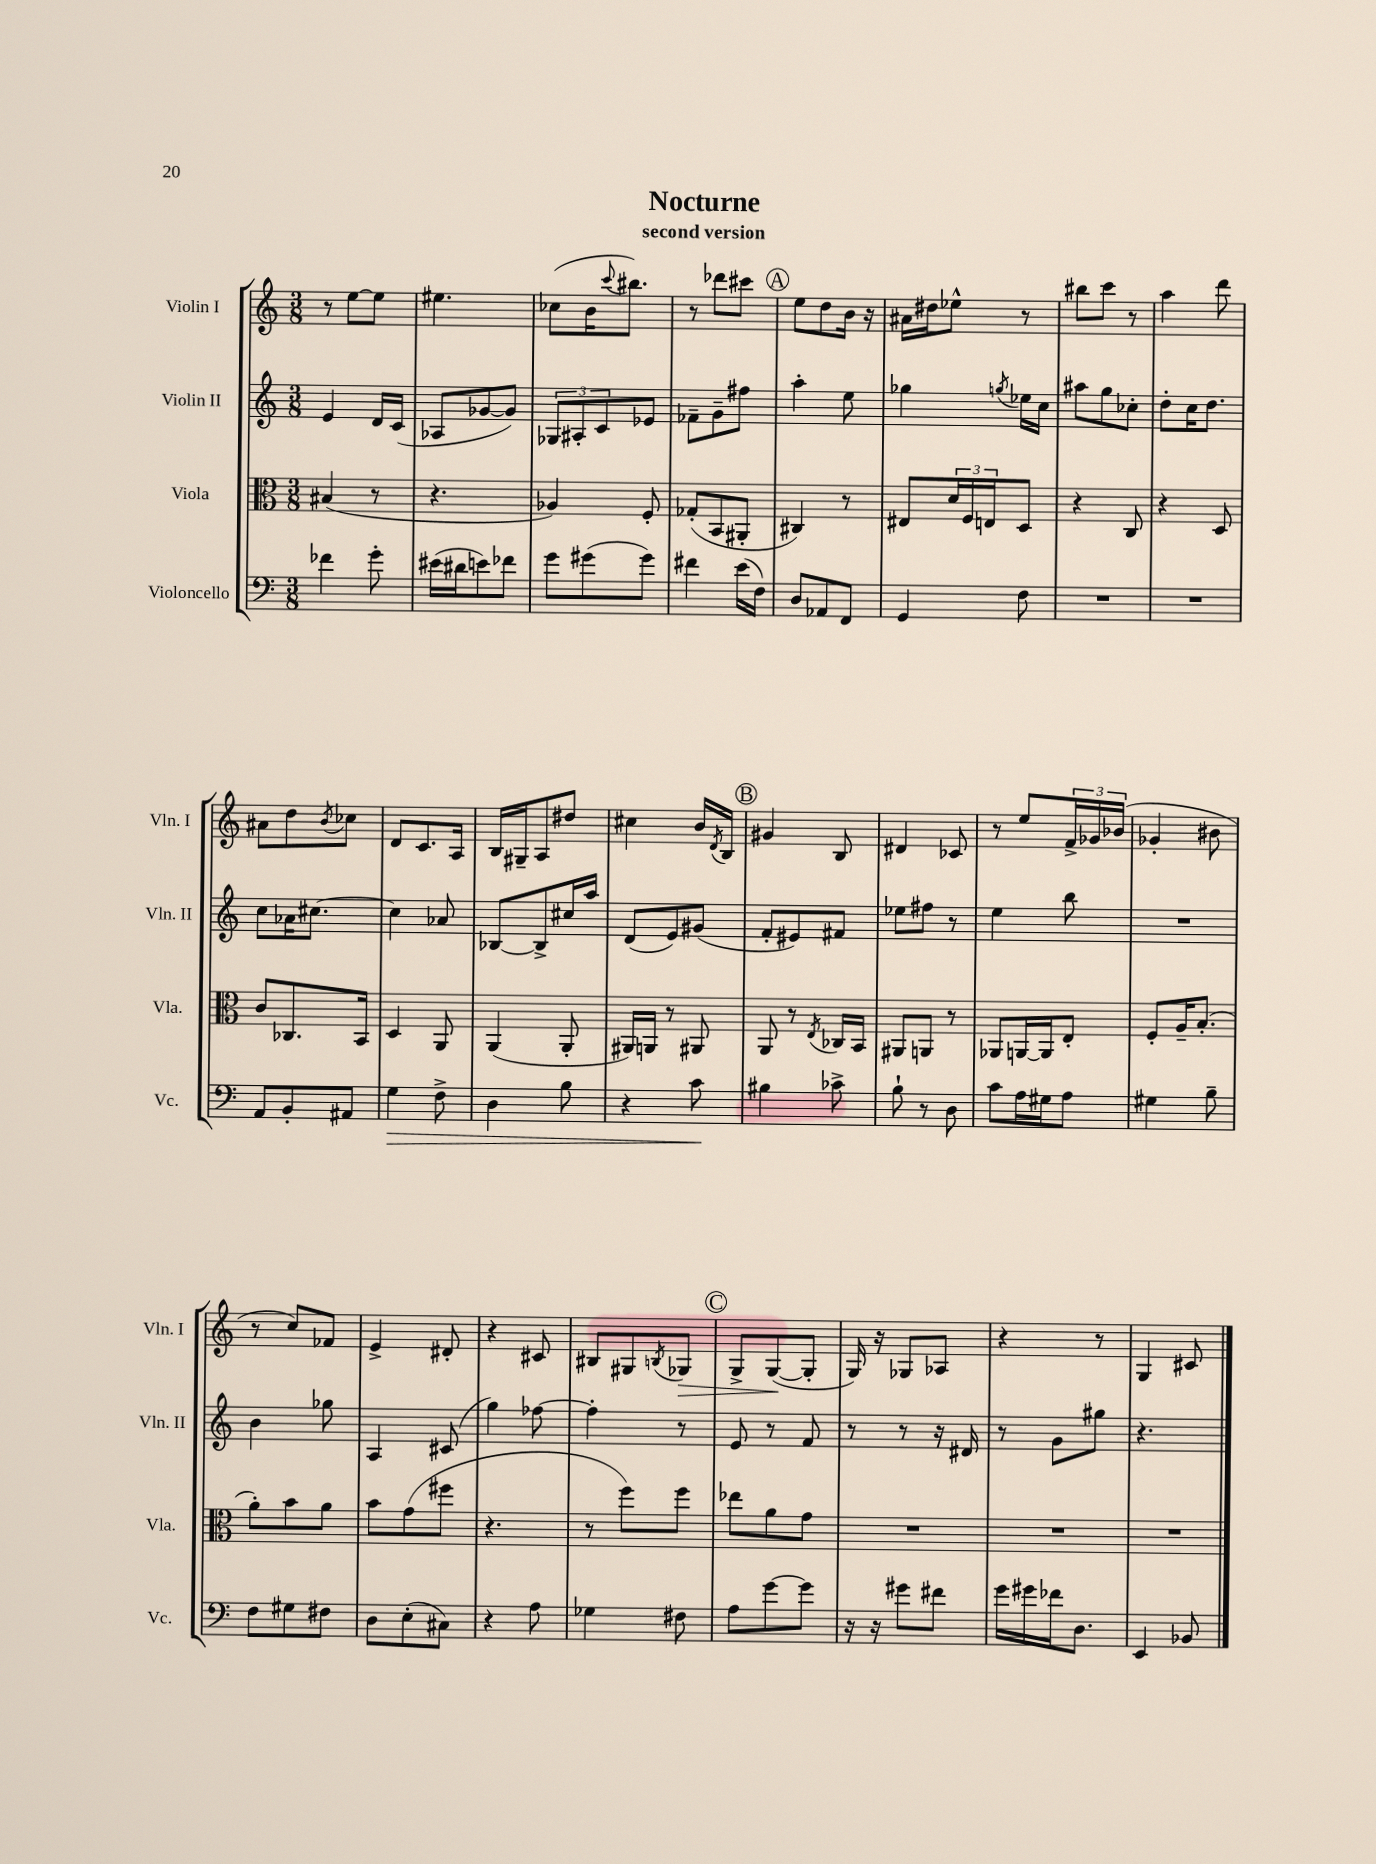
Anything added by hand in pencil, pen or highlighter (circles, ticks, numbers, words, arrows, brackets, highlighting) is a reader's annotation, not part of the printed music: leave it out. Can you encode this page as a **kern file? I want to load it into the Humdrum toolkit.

**kern	**kern	**kern	**kern
*staff4	*staff3	*staff2	*staff1
*clefF4	*clefC3	*clefG2	*clefG2
*k[]	*k[]	*k[]	*k[]
*M3/8	*M3/8	*M3/8	*M3/8
4f-\	(4B#/	4e/	8r
.	.	.	[8ee\L
8g'\	8r	16d/LL	8ee\]J
.	.	(16c/JJ	.
=	=	=	=
(16e#\LL	4.r	8A-/L	4.ee#\
16d#\J	.	.	.
8e\)	.	[8g-/	.
8f-\J	.	8g-/]J)	.
=	=	=	=
8g\L	4A-/)	12G-/L	(8cc-\L
.	.	12A#'/	.
(8g#\	.	.	16b\K
.	.	12c/	.
.	.	.	8qqccc/
.	.	.	8.bb#\J)
8g#\J)	8F'/	8e-/J	.
=	=	=	=
4f#\	(8G-'/L	8f-~\L	8r
.	8BB/	8g~\	8ddd-\L
(16e\LL	8AA#'/J	8ff#\J	8ccc#\J
16F\JJ)	.	.	.
=	=	=	=
8D/L	4C#/)	4aa'\	8ee\L
8AA-/	.	.	8dd\
8FF/J	8r	8ee\	16b\Jk
.	.	.	16r
=	=	=	=
4GG/	8E#/L	4gg-\	16a#\LL
.	.	.	16dd#\J
.	24d/L	.	8ee-^^\J
.	24F/	.	.
.	24E/J	.	.
.	.	8qgg/	.
8F\	8D/J	16ee-\LL	8r
.	.	16cc\JJ	.
=	=	=	=
4.r	4r	8aa#\L	8bb#\L
.	.	8gg\	8ccc\J
.	8C/	8cc-'\J	8r
=	=	=	=
4.r	4r	8dd'\L	4aa\
.	.	16cc\K	.
.	.	8.dd\J	.
.	8D/	.	8ddd\
=	=	=	=
8AA/L	8c/L	8cc\L	8a#\L
8BB'/	8.C-/	16a-\K	8dd\
.	.	[8.cc#\J	.
.	.	.	8qb/
8AA#/J	.	.	8cc-\J
.	16BB/Jk	.	.
=	=	=	=
4G\	4D/	4cc#\]	8d/L
.	.	.	8.c/
8F^\	8AA/	8a-/	.
.	.	.	16A/Jk
=	=	=	=
4D\	(4AA/	[8B-/L	16B/LL
.	.	.	16G#~/J
.	.	8B-^/]	8A/
8B\	8AA'/	16cc#/L	8dd#/J
.	.	16aa/JJ	.
=	=	=	=
4r	16AA#/LL)	(8d/L	4cc#\
.	16AA/JJ	.	.
.	8r	8e/)	.
8c\	8AA#/	(8g#/J	16b/LL
.	.	.	8qd/
.	.	.	16B/JJ
=	=	=	=
4B#\	8AA/	8f'/L	4g#/
.	8r	8e#/)	.
.	8qE/	.	.
8c-^\	16C-/LL	8f#/J	8B/
.	16BB/JJ	.	.
=	=	=	=
8B`\	8AA#/L	8ee-\L	4d#/
8r	8AA/J	8ff#\J	.
8D\	8r	8r	8c-/
=	=	=	=
8c\L	8AA-/L	4ee\	8r
16A\L	[16AA/L	.	8ee/L
16G#\J	16AA/]J	.	.
8A\J	8E'/J	8bb\	24f^/L
.	.	.	24g-/
.	.	.	(24b-/JJ
=	=	=	=
4G#\	8F'/L	4.r	4g-'/
.	16A~/K	.	.
.	(8.B'/J	.	.
8B~\	.	.	8b#\
=	=	=	=
8F\L	8a'\L)	4b\	8r
8G#\	8b\	.	8cc/L)
8F#\J	8a\J	8gg-\	8f-/J
=	=	=	=
8D\L	8b\L	4A/	4e^/
(8E'\	(8g\	.	.
8C#\J)	8ff#\J	(8c#/	8d#'/
=	=	=	=
4r	4.r	4gg\)	4r
8A\	.	[8ff-\	8c#/
=	=	=	=
4G-\	8r	4ff-'\]	8B#/L
.	8ff\L)	.	8G#/
.	.	.	8qB/
8F#\	8ff\J	8r	8G-/J
=	=	=	=
8A\L	8ee-\L	8e/	8G^/L
[8g\	8a\	8r	([8G/
8g\]J	8g\J	8f/	8G'/]J
=	=	=	=
16r	4.r	8r	16G/)
16r	.	.	16r
8g#\L	.	8r	8G-/L
8f#\J	.	16r	8A-/J
.	.	16d#/	.
=	=	=	=
16g\LL	4.r	8r	4r
16g#\	.	.	.
16f-\J	.	8g\L	.
8.D\J	.	.	.
.	.	8gg#\J	8r
=	=	=	=
4EE/	4.r	4.r	4G/
8BB-/	.	.	8c#/
==	==	==	==
*-	*-	*-	*-
